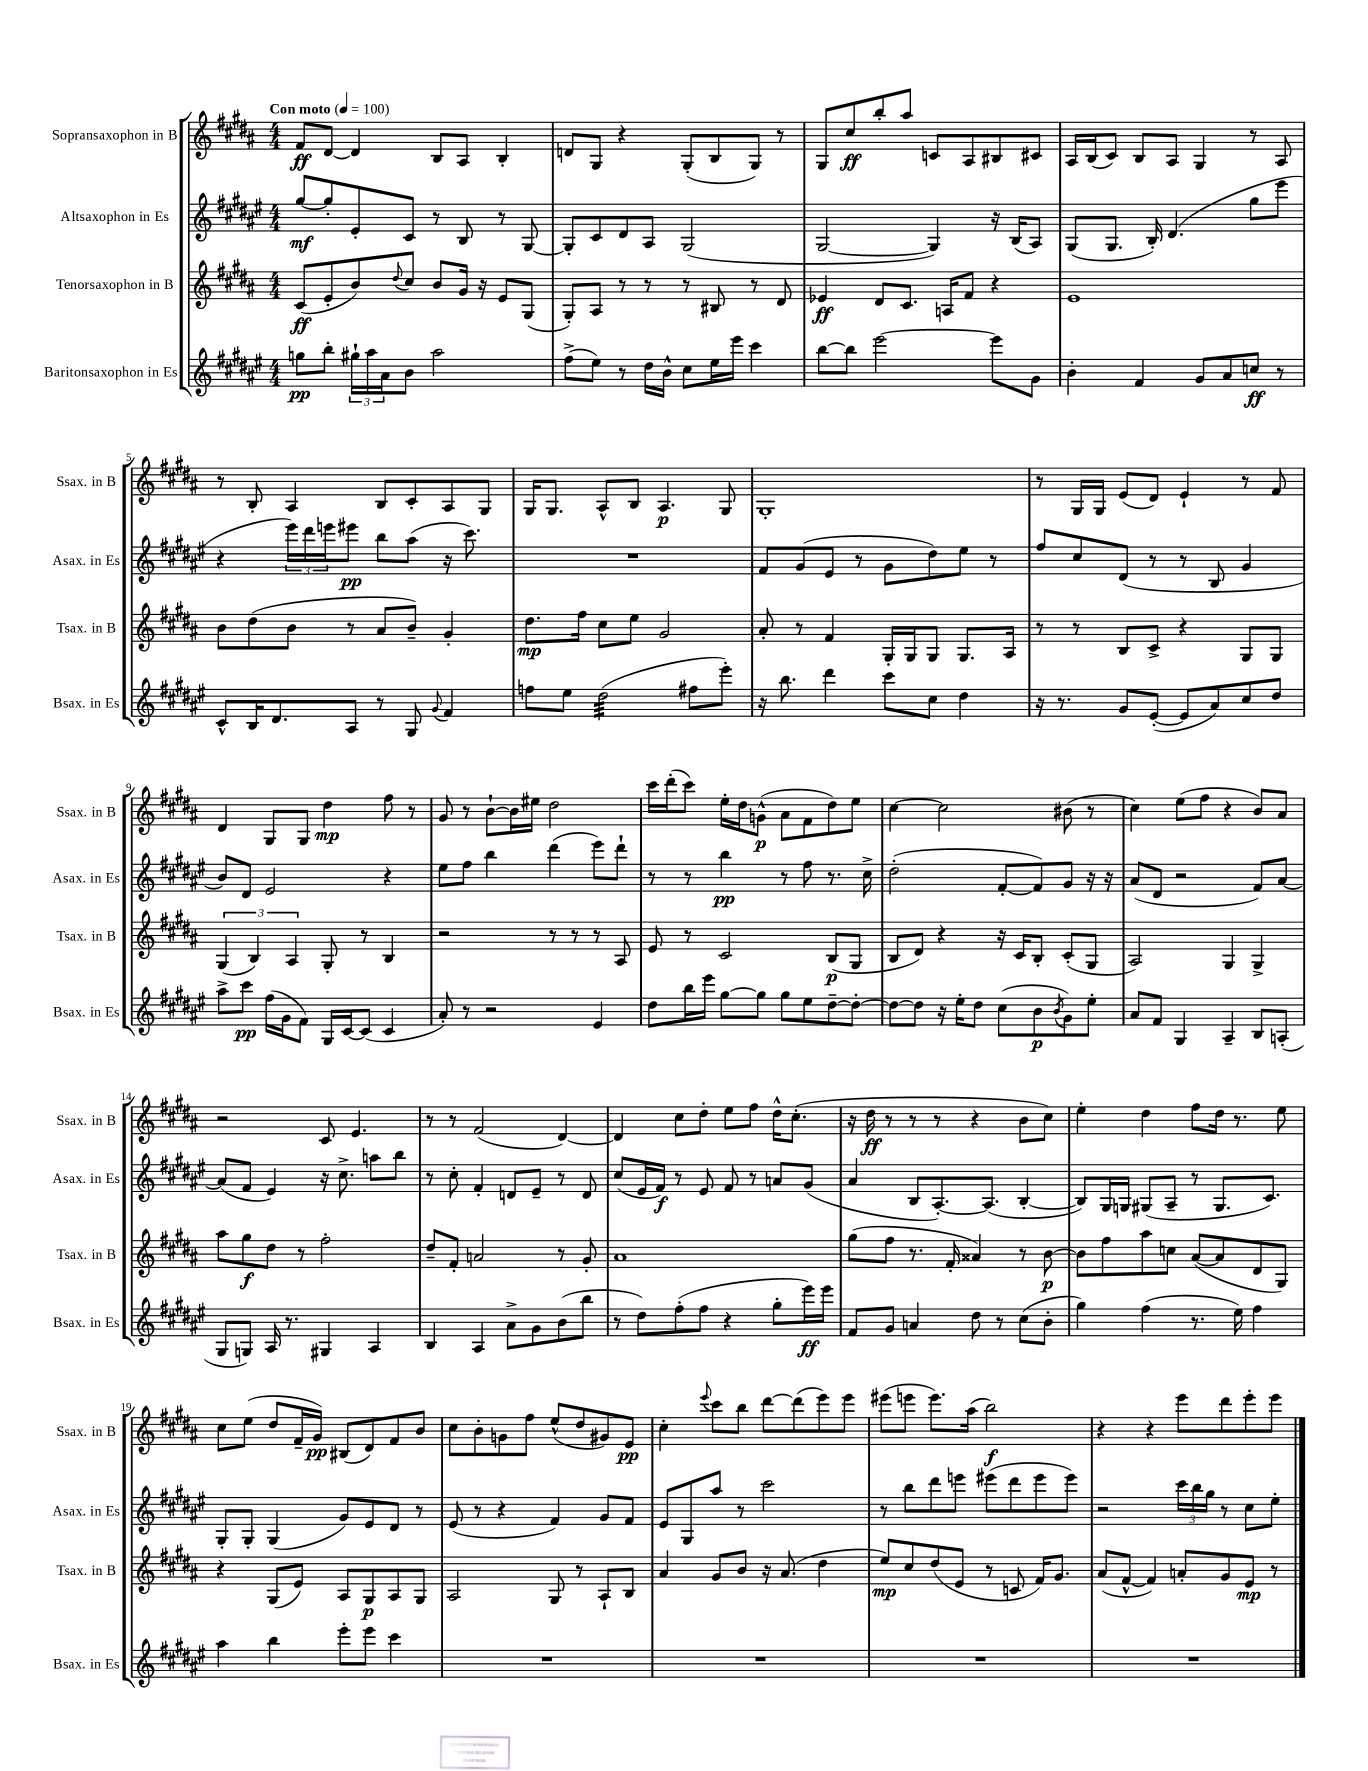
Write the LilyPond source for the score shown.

<<
\new StaffGroup <<
\new Staff = "s0" \with { instrumentName = "Sopransaxophon in B" shortInstrumentName = "Ssax. in B" } {
    \clef treble \key b \major \numericTimeSignature \time 4/4 \tempo "Con moto" 4 = 100
    fis'8\ff dis'8~ dis'4 b8 ais8 b4-. |
    d'8 gis8 r4 gis8-.( b8 gis8) r8 |
    gis8 cis''8\ff b''8-. ais''8 c'8 ais8 bis8 cis'8 |
    ais16 b16( cis'8) b8 ais8 gis4 r8 ais8 |
    r8 b8-. ais4 b8 cis'8-. ais8 gis8 |
    gis16 gis8. ais8-^ b8 ais4.\p gis8 |
    gis1-. |
    r8 gis16 gis16 e'8( dis'8) e'4-! r8 fis'8 |
    dis'4 gis8 gis8 dis''4\mp fis''8 r8 |
    gis'8 r8 b'8~-! b'16 eis''16 dis''2 |
    cis'''16 dis'''16-.( cis'''8) e''16-. dis''16 g'8-^\p( ais'8 fis'8 dis''8) e''8 |
    cis''4~ cis''2 bis'8( r8 |
    cis''4) e''8( fis''8 r4 b'8) ais'8 |
    r2 cis'8 e'4. |
    r8 r8 fis'2( dis'4~) |
    dis'4 cis''8 dis''8-. e''8 fis''8 dis''16-^ cis''8.-.( |
    r16 dis''16\ff r8 r8 r8 r4 b'8 cis''8) |
    e''4-. dis''4 fis''8 dis''16 r8. e''8 |
    cis''8 e''8( dis''8 fis'16-- gis'16\pp) bis8( dis'8) fis'8 b'8 |
    cis''8 b'8-. g'8 fis''8 e''8-^( dis''8 gis'8) e'8\pp |
    cis''4-. \appoggiatura { e'''8 } cis'''8 b''8 dis'''8~ dis'''8( e'''8) e'''8 |
    eis'''8( e'''8 e'''8.) ais''16( b''2\f) |
    r4 r4 e'''8 dis'''8 e'''8-. e'''8 \bar "|." |
}
\new Staff = "s1" \with { instrumentName = "Altsaxophon in Es" shortInstrumentName = "Asax. in Es" } {
    \clef treble \key fis \major \numericTimeSignature \time 4/4
    gis''8~\mf gis''8-. eis'8-. cis'8 r8 b8 r8 gis8~ |
    gis8-. cis'8 dis'8 ais8 gis2( |
    gis2~ gis4) r16 b16( ais8) |
    gis8( gis8. b16-.) dis'4.( gis''8 eis'''8 |
    r4 \tuplet 3/2 { eis'''16) dis'''16 e'''16 } eis'''8\pp b''8 ais''8( r16 cis'''8.) |
    R1 |
    fis'8 gis'8( eis'8 r8 gis'8 dis''8) eis''8 r8 |
    fis''8 cis''8 dis'8( r8 r8 b8 gis'4 |
    b'8) dis'8 eis'2 r4 |
    eis''8 fis''8 b''4 dis'''4( eis'''8) dis'''8-! |
    r8 r8 b''4\pp r8 fis''8 r8. cis''16-> |
    dis''2-.( fis'8~-. fis'8) gis'8 r16 r16 |
    ais'8( dis'8 r2 fis'8) ais'8~ |
    ais'8( fis'8 eis'4) r16 cis''8.-> a''8 b''8 |
    r8 cis''8-. fis'4-. d'8 eis'8-- r8 d'8 |
    cis''8( eis'16 fis'16\f) r8 eis'8 fis'8 r8 a'8 gis'8( |
    ais'4 b8 ais8.~-.) ais8.( b4~-. |
    b8) gis16 g16 gis8( ais8-- r8 gis8. cis'8.) |
    gis8-. gis8-. gis4( gis'8) eis'8 dis'8 r8 |
    eis'8( r8 r4 fis'4) gis'8 fis'8 |
    eis'8 gis8 ais''8 r8 cis'''2 |
    r8 b''8 dis'''8 e'''8 eis'''8( dis'''8 eis'''8 eis'''8) |
    r2 \tuplet 3/2 { cis'''16 b''16 gis''16 } r8 cis''8 eis''8-. \bar "|." |
}
\new Staff = "s2" \with { instrumentName = "Tenorsaxophon in B" shortInstrumentName = "Tsax. in B" } {
    \clef treble \key b \major \numericTimeSignature \time 4/4
    cis'8\ff( e'8-. b'8) \appoggiatura { dis''8 } cis''8 b'8 gis'16 r16 e'8 gis8( |
    gis8-.) ais8 r8 r8 r8 bis8 r8 dis'8 |
    ees'4\ff dis'8 cis'8. a16 fis'8 r4 |
    e'1 |
    b'8 dis''8( b'8 r8 ais'8 b'8--) gis'4-. |
    dis''8.\mp fis''16 cis''8 e''8 gis'2 |
    ais'8-. r8 fis'4 gis16-. gis16 gis8 gis8. ais16 |
    r8 r8 b8 cis'8-> r4 gis8 gis8 |
    \tuplet 3/2 { gis4( b4) ais4 } gis8-. r8 b4 |
    r2 r8 r8 r8 ais8 |
    e'8 r8 cis'2 b8\p( gis8 |
    b8 dis'8) r4 r16 cis'16 b8-. cis'8-.( gis8 |
    ais2) gis4 gis4-> |
    ais''8 gis''8\f dis''8 r8 fis''2-. |
    dis''8-- fis'8-. a'2 r8 gis'8-. |
    ais'1 |
    gis''8( fis''8 r8. fis'16-. aisis'4) r8 b'8~\p |
    b'8 fis''8 ais''8 c''8 ais'8~( ais'8 dis'8 gis8) |
    r4 gis8( e'8) ais8 gis8\p ais8 gis8 |
    ais2 gis8 r8 ais8-! b8 |
    ais'4 gis'8 b'8 r16 ais'8.( dis''4 |
    e''8\mp) cis''8 dis''8( e'8 r8 c'8 fis'16) gis'8. |
    ais'8( fis'8~-^ fis'4) a'8-. gis'8 e'8\mp r8 \bar "|." |
}
\new Staff = "s3" \with { instrumentName = "Baritonsaxophon in Es" shortInstrumentName = "Bsax. in Es" } {
    \clef treble \key fis \major \numericTimeSignature \time 4/4
    g''8\pp b''8-. \tuplet 3/2 { gis''16-! ais''16 ais'16 } b'8 ais''2 |
    fis''8->( eis''8) r8 dis''16 b'16-^ cis''8 eis''16 eis'''16 cis'''4 |
    b''8~ b''8 eis'''2~ eis'''8 gis'8 |
    b'4-. fis'4 gis'8 ais'8 c''8\ff r8 |
    cis'8-^ b16 dis'8. ais8 r8 gis8 \appoggiatura { gis'8 } fis'4 |
    f''8 eis''8 dis''2:32( fis''8 eis'''8-.) |
    r16 b''8. dis'''4 cis'''8 cis''8 dis''4 |
    r16 r8. gis'8 eis'8~-.( eis'8 ais'8) cis''8 dis''8 |
    ais''8-> cis'''8\pp fis''16( gis'16 fis'8) gis16 cis'16~ cis'8( cis'4 |
    ais'8-.) r8 r2 eis'4 |
    dis''8 b''16 eis'''16 gis''8~ gis''8 gis''8 eis''8 dis''8~-- dis''8~-. |
    dis''8~ dis''8 r16 eis''16-. dis''8 cis''8( b'8\p \acciaccatura { b'8 } gis'8) eis''8-. |
    ais'8 fis'8 gis4 ais4-- b8 a8-.( |
    gis8 g8) ais16 r8. gis4 ais4 |
    b4 ais4 ais'8-> gis'8 b'8( b''8 |
    r8 dis''8) fis''8-.( fis''8 r4 gis''8-. eis'''16\ff) eis'''16 |
    fis'8 gis'8 a'4 dis''8 r8 cis''8( b'8-. |
    gis''4) fis''4( r8. eis''16) fis''4 |
    ais''4 b''4 eis'''8-. eis'''8 cis'''4 |
    R1 |
    R1 |
    R1 |
    R1 \bar "|." |
}
>>
>>
